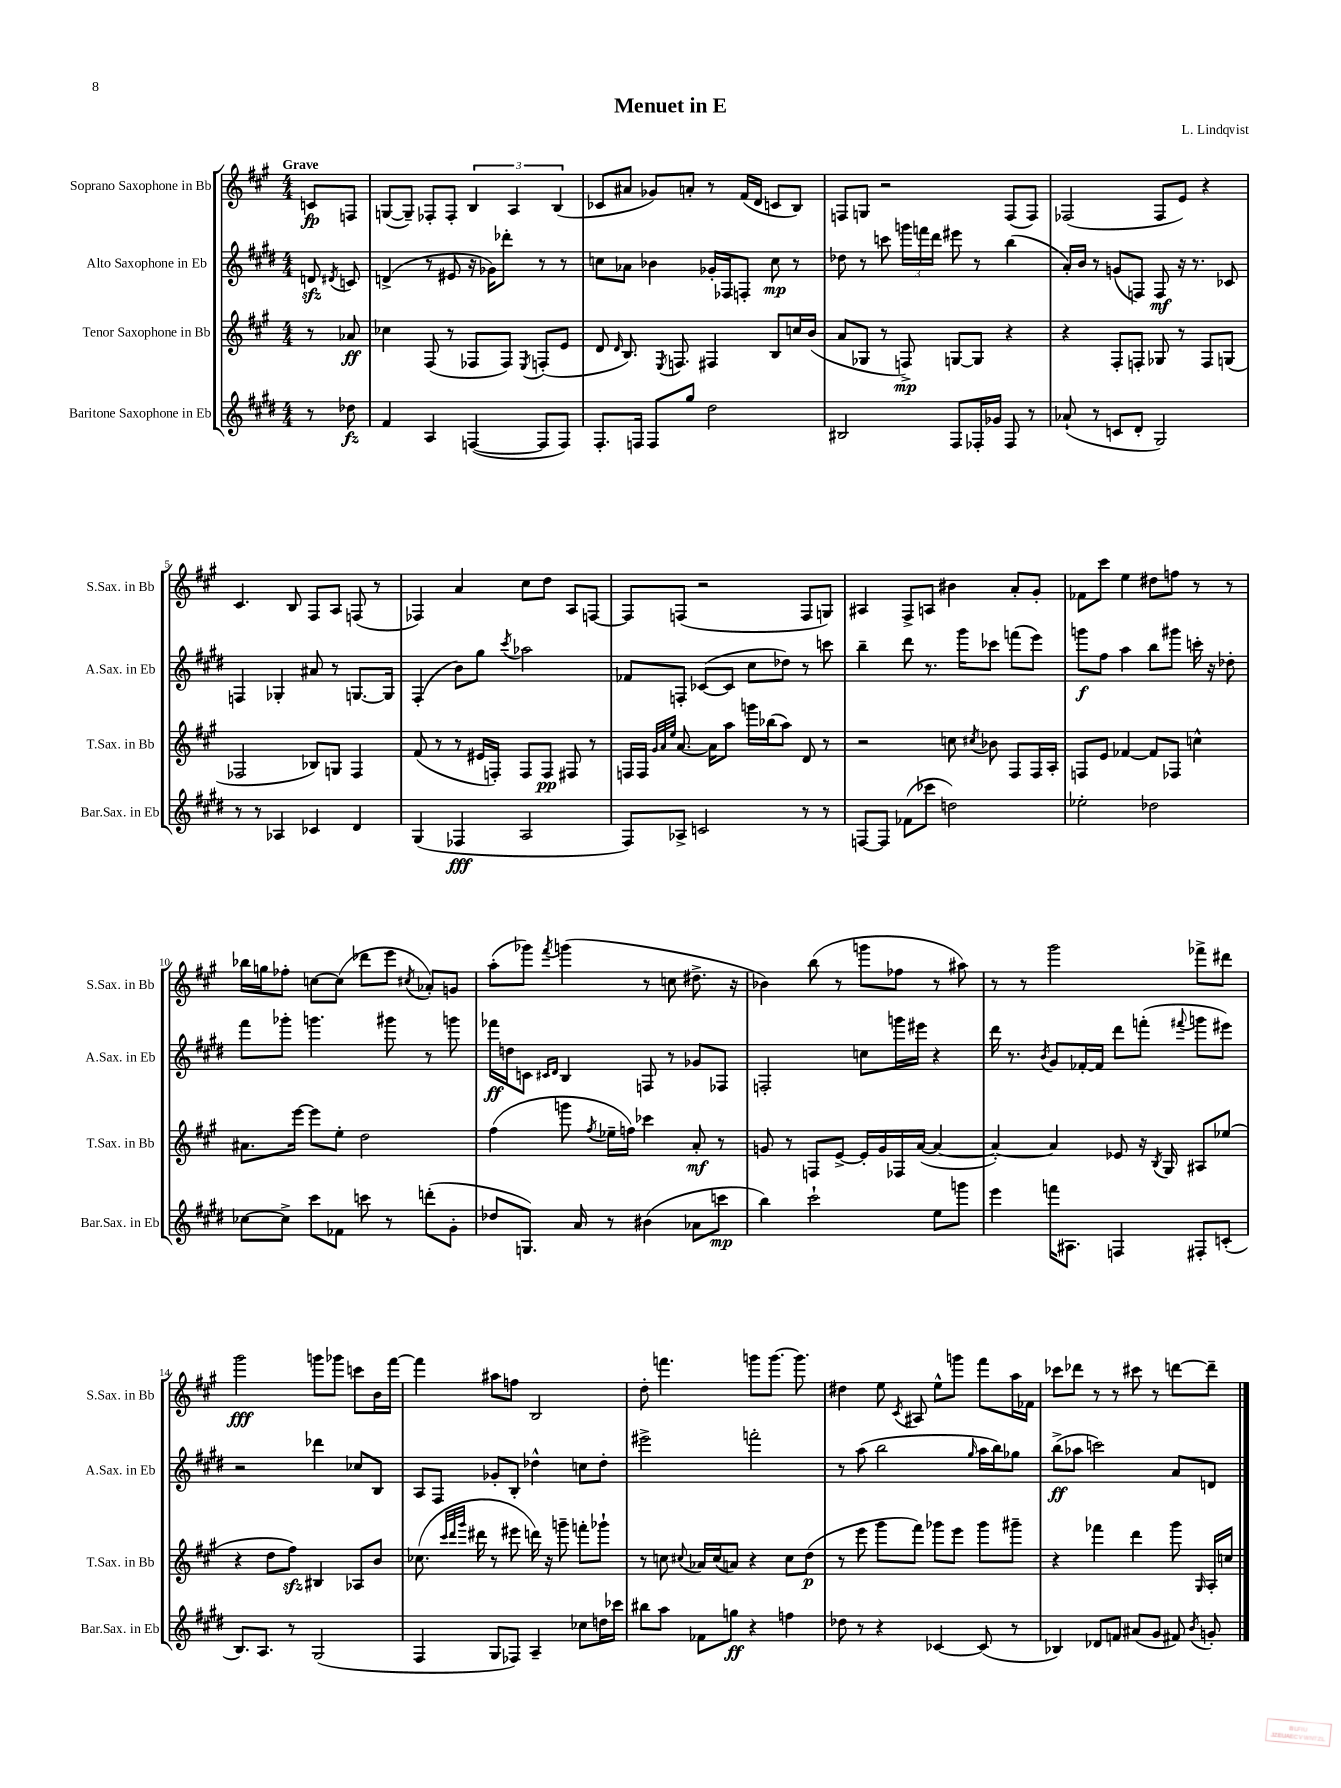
\header { title = "Menuet in E" composer = "L. Lindqvist" }
<<
\new StaffGroup <<
\new Staff = "s0" \with { instrumentName = "Soprano Saxophone in Bb" shortInstrumentName = "S.Sax. in Bb" } {
    \clef treble \key a \major \numericTimeSignature \time 4/4 \partial 4 \tempo "Grave"
    \autoBeamOff c'8[\fp f8] |
    g8[~( g8]--) fes8[-. fes8]-. \tuplet 3/2 { b4 a4 b4( } |
    ces'8[ ais'8] ges'8[) a'8]-. r8 fis'16[( d'16] c'8[ b8]) |
    f8[ g8] r2 f8[( f8]) |
    fes2( fes8[ e'8]) r4 |
    cis'4. b8 fis8[ a8] f8( r8 |
    fes4) a'4 cis''8[ d''8] a8[ f8]~ |
    f8[ f8]( r2 f8[ g8]) |
    ais4 fis8[-> a8] bis'4 a'8[-. gis'8]-. |
    fes'8[ cis'''8] e''4 dis''8[ f''8] r8 r8 |
    bes''16[ g''16 fes''8]-. c''8[~ c''8]( des'''8[ e'''8] \acciaccatura { cis''8 } aes'8[-.) g'8] |
    a''8[-.( ges'''8]) \acciaccatura { fis'''8 } g'''4( r8 c''8 dis''8.-> r16 |
    bes'4) b''8( r8 g'''8[ fes''8] r8 ais''8) |
    r8 r8 gis'''2 fes'''8[-> dis'''8] |
    gis'''2\fff g'''8[ ges'''8] c'''8[ b'16 fis'''16]~ |
    fis'''4 ais''8[ f''8] b2 |
    d''8-. f'''4. g'''8[ g'''8.]~ g'''8. |
    dis''4 e''8 \acciaccatura { cis'8 } ais8 e''8[-^ g'''8] fis'''8[ a''16 fes'16] |
    ces'''8[ des'''8] r8 r8 cis'''8 r8 d'''8[~ d'''8]-- \bar "|." |
}
\new Staff = "s1" \with { instrumentName = "Alto Saxophone in Eb" shortInstrumentName = "A.Sax. in Eb" } {
    \clef treble \key e \major \numericTimeSignature \time 4/4 \partial 4
    \autoBeamOff d'8\sfz \acciaccatura { dis'8 } c'8 |
    d'4->( r8 eis'8 r16 ges'16[) des'''8]-. r8 r8 |
    c''8[ aes'8] bes'4 ges'16[-. fes16 f8]-. c''8\mp r8 |
    des''8 r8 c'''8 \tuplet 3/2 { g'''16[ f'''16 dis'''16] } eis'''8 r8 b''4( |
    a'16[-.) b'16] r8 g'8[( f8]) f8\mf r16 r8. ces'8 |
    f4 ges4-. ais'8 r8 g8.[~ g16] |
    fis4-.( b'8[) gis''8] \acciaccatura { cis'''8 } aes''2 |
    fes'8[ f8]-. ces'8[~( ces'8] cis''8[ des''8]) r8 c'''8 |
    b''4-- dis'''8 r8. gis'''16[ ces'''8] f'''8[( e'''8]) |
    g'''8[\f fis''8] a''4 b''8[ gis'''8] c'''16-. r16 des''8-. |
    fis'''8[ ges'''8]-. g'''4. gis'''8 r8 g'''8 |
    fes'''16[\ff d''16 c'8] \grace { cis'16[ dis'16] } b4 f8 r8 ges'8[ fes8] |
    f2-. c''8[ g'''16 eis'''16] r4 |
    dis'''16 r8. \acciaccatura { b'8 } gis'8[ fes'16~-. fes'16] dis'''8[ f'''8]-.( \appoggiatura { fis'''8 } g'''8[ eis'''8]) |
    r2 des'''4 ces''8[ b8] |
    a8[ fis8] ges'8[-. b8]-. des''4-^ c''8[ des''8]-. |
    eis'''2-> f'''2-. |
    r8 a''8( b''2 \grace { gis''16 } a''16[ b''16) ges''8] |
    b''8[->\ff( aes''8] c'''2) a'8[ d'8] \bar "|." |
}
\new Staff = "s2" \with { instrumentName = "Tenor Saxophone in Bb" shortInstrumentName = "T.Sax. in Bb" } {
    \clef treble \key a \major \numericTimeSignature \time 4/4 \partial 4
    \autoBeamOff r8 aes'8\ff |
    ces''4 fis8( r8 fes8[ fes8]) \acciaccatura { e8 } f8[-.( e'8] |
    d'8 \grace { d'16 } b8.) \acciaccatura { e8 } f8. fis4 b8[ c''16 b'16]( |
    a'8[ ges8] r8 f8->\mp) g8[~ g8] r4 |
    r4 fis8[-. f8]-. ges8 r8 f8[ g8]( |
    fes2 bes8[) g8] fes4 |
    fis'8( r8 r8 eis'16[ f16]-.) f8[ f8]\pp fis8 r8 |
    f16[ f16] \grace { gis'32[ a'32 e''32] } a'8.~ a'16[ a''8] g'''16[ bes''16( a''8]) d'8 r8 |
    r2 c''8 \acciaccatura { cis''8 } bes'8 fis8[ fis16 a16]-. |
    f8[ e'8] fes'4~ fes'8[ fes8] c''4-^ |
    ais'8.[ e'''16]~ e'''8[ e''8]-. d''2 |
    fis''4( g'''8 \acciaccatura { fis''8 } ees''16[-- f''16]) ces'''4 a'8-.\mf r8 |
    g'8 r8 f8[ e'8]~-> e'16[-. g'16 fes16 a'16]~( a'4~ |
    a'4~-.) a'4 ees'8 r16 \acciaccatura { b8 } gis16 ais8[ ees''8]( |
    r4 d''8[ fis''8]\sfz) bis4 aes8[ b'8] |
    ces''8.( \grace { cis'''32[ d'''32 gis'''32] } dis'''16 r8 eis'''8 d'''16) r16 g'''8-- f'''8[-. ges'''8]-! |
    r8 c''8 \appoggiatura { cis''8 } aes'16[ cis''16( a'8]) r4 cis''8[ d''8]\p( |
    r8 e'''8 gis'''8[ fis'''8]) ges'''8[ e'''8] ges'''8[ gis'''8]-- |
    r4 fes'''4 d'''4 gis'''8 \grace { gis16 } a16[-. c''16] \bar "|." |
}
\new Staff = "s3" \with { instrumentName = "Baritone Saxophone in Eb" shortInstrumentName = "Bar.Sax. in Eb" } {
    \clef treble \key e \major \numericTimeSignature \time 4/4 \partial 4
    \autoBeamOff r8 des''8\fz |
    fis'4 a4 f4~( f8[ f8]) |
    fis8.[-. f16] f8[ gis''8] dis''2 |
    bis2 fis8[ fes16-. ges'16] fes8 r8 |
    aes'8-!( r8 c'8[ dis'8]-. gis2) |
    r8 r8 aes4 ces'4 dis'4 |
    gis4( fes4\fff a2 |
    fis8[) aes8]-> c'2 r8 r8 |
    f8[~ f8] fes'8[( ces'''8] d''2) |
    ees''2-. des''2 |
    ces''8[~ ces''8]-> cis'''8[ fes'8] c'''8 r8 d'''8[-.( gis'8]-. |
    des''8[ g8.]) a'16 r8 bis'4( aes'8[ c'''8]\mp |
    b''4) cis'''2-! e''8[ g'''8] |
    e'''4 f'''16[ ais8.] f4 fis8[-. c'8]-.( |
    b8.[) a8.] r8 gis2( |
    fis4 gis8[ fes8]) a4-- ces''8[ d''16 ces'''16] |
    bis''8[ a''8] fes'8[ g''8]\ff r4 f''4 |
    des''8 r8 r4 ces'4~ ces'8( r8 |
    bes4) des'8[ f'8] ais'8[( gis'8] fis'8) \acciaccatura { b'8 } g'8-. \bar "|." |
}
>>
>>
